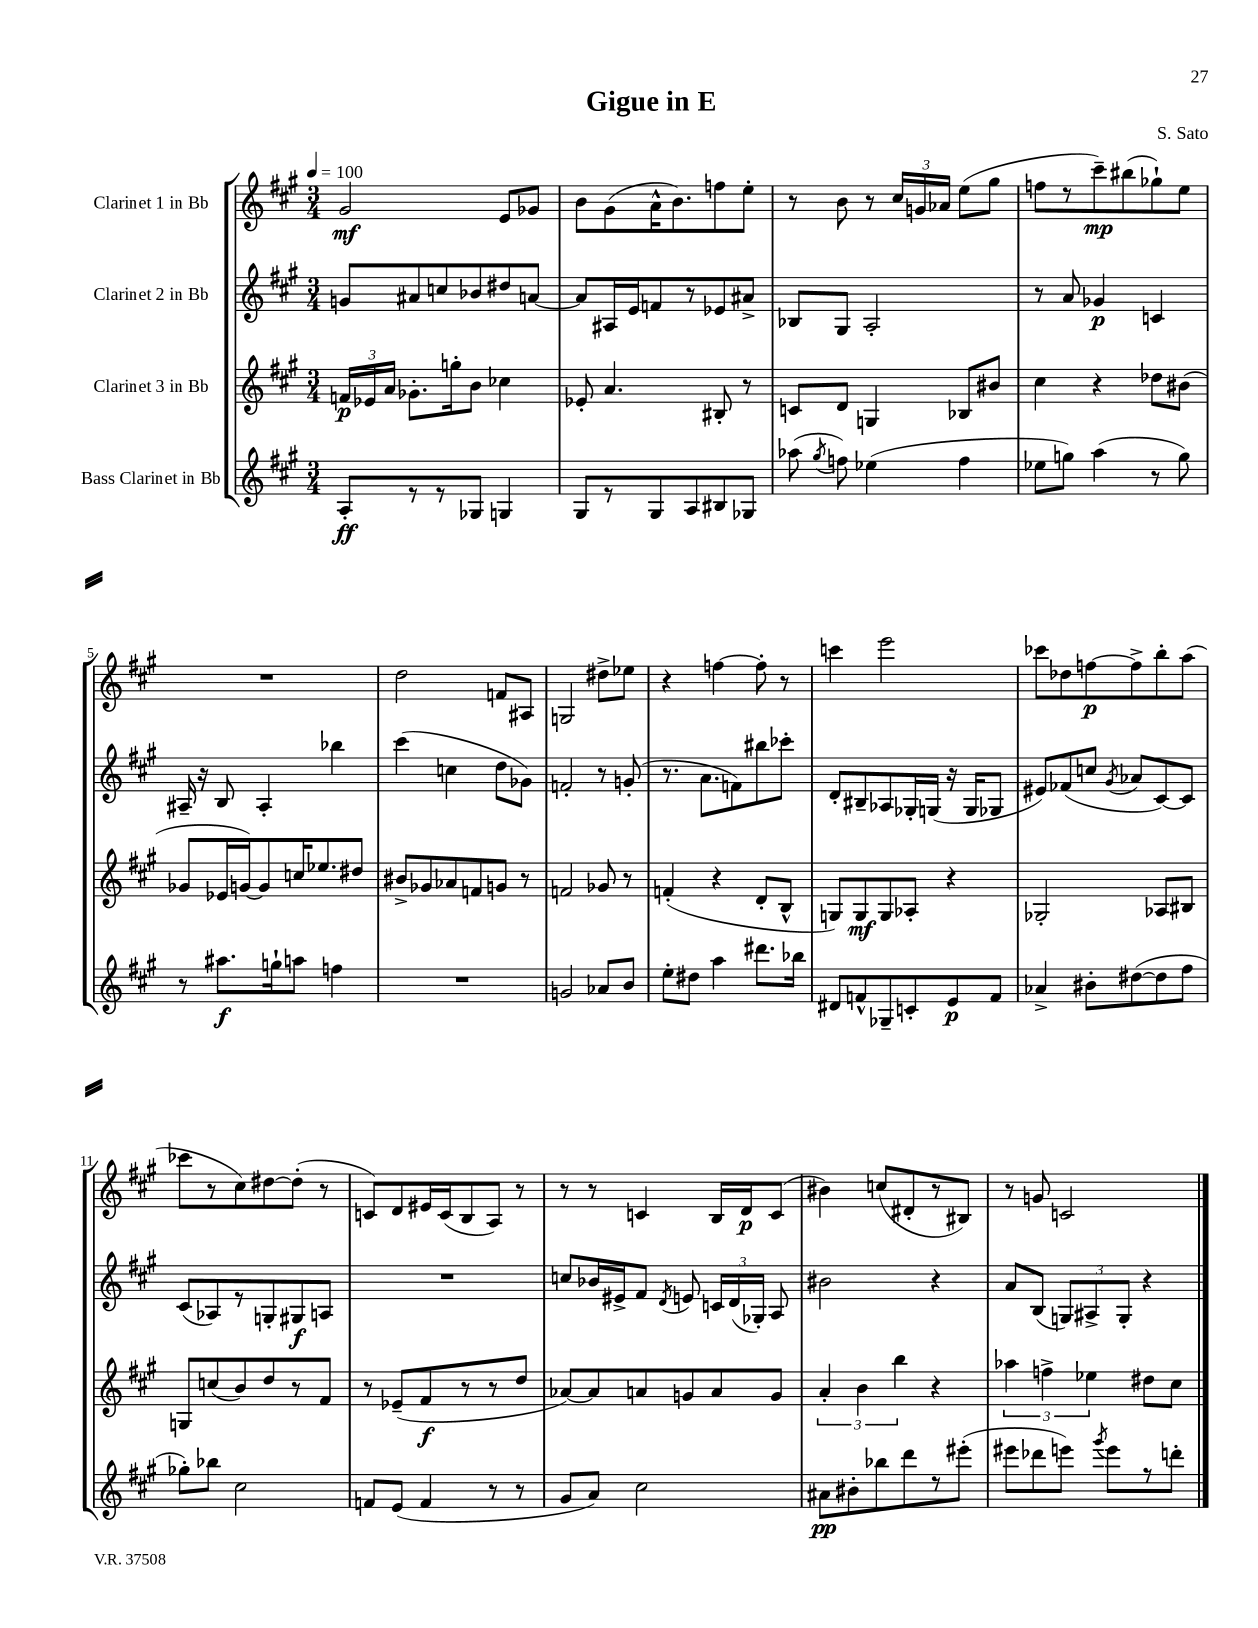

**kern	**kern	**kern	**kern
*staff4	*staff3	*staff2	*staff1
*clefG2	*clefG2	*clefG2	*clefG2
*k[f#c#g#]	*k[f#c#g#]	*k[f#c#g#]	*k[f#c#g#]
*M3/4	*M3/4	*M3/4	*M3/4
*MM100	*MM100	*MM100	*MM100
8A'	24f	8g	2g#
.	24e-	.	.
.	24a	.	.
8r	8.g-'	8a#	.
8r	.	8cc	.
.	16gg'	.	.
8G-	8b	8b-	.
4G	4cc-	8dd#	8e
.	.	[8a	8g-
=	=	=	=
8G#	8e-'	8a]	8b
8r	4.a	16A#	(8g#
.	.	16e	.
8G#	.	8f	16a^^
.	.	.	8.b)
8A	.	8r	.
8B#	8B#'	8e-	8ff
8G-	8r	8a#^	8ee'
=	=	=	=
(8aa-	8c	8B-	8r
8qgg#	.	.	.
8ff)	8d	8G#	8b
(4ee-	4G	2A'	8r
.	.	.	24cc#
.	.	.	24g
.	.	.	24a-
4ff	8B-	.	(8ee
.	8b#	.	8gg#
=	=	=	=
8ee-	4cc#	8r	8ff
8gg)	.	8a	8r
(4aa	4r	4g-	8ccc#~)
.	.	.	(8bb#
8r	8dd-	4c	8gg-`)
8gg)	(8b#	.	8ee
=	=	=	=
8r	8g-	16A#~	2.r
.	.	16r	.
8.aa#	16e-	8B	.
.	[16g)	.	.
.	8g]	4A#'	.
16gg`	.	.	.
8aa	16cc	.	.
.	8.ee-	.	.
4ff	.	4bb-	.
.	8dd#	.	.
=	=	=	=
2.r	8b#^	(4ccc#	2dd
.	8g-	.	.
.	8a-	4cc	.
.	8f	.	.
.	8g	8dd	8f
.	8r	8g-)	8A#
=	=	=	=
2g	2f	2f'	2G
8a-	8g-	8r	8dd#^
8b	8r	(8g'	8ee-
=	=	=	=
8ee'	(4f'	8.r	4r
8dd#	.	.	.
.	.	8.a	.
4aa	4r	.	[4ff
.	.	8f)	.
8.ddd#	8d'	8bb#	8ff']
.	8B^^	8ccc-'	8r
16bb-	.	.	.
=	=	=	=
8d#	8G)	8d'	4ccc
8f^^	8G	8B#~	.
8G-~	8G	8A-	2eee
8c'	8A-'	16G-'	.
.	.	(16G	.
8e	4r	16r	.
.	.	16G	.
8f	.	8G-	.
=	=	=	=
4a-^	2G-'	8e#)	8ccc-
.	.	(8f-	8dd-
8b#'	.	8cc	[8ff
.	.	8qg#	.
([8dd#	.	8a-	8ff^]
8dd#]	8A-	[8c#)	8bb'
8ff#	8B#	8c#]	(8aa
=	=	=	=
8gg-')	8G	(8c#	8ccc-
8bb-	(8cc	8A-)	8r
2cc#	8b)	8r	8cc#)
.	8dd	8G'	[8dd#
.	8r	8G#	(8dd#']
.	8f#	8A	8r
=	=	=	=
8f	8r	2.r	8c)
(8e	(8e-~	.	8d
4f	8f#	.	16e#
.	.	.	(16c
.	8r	.	8B
8r	8r	.	8A)
8r	8dd	.	8r
=	=	=	=
8g#	[8a-)	8cc	8r
8a)	8a-]	16b-	8r
.	.	16e#^	.
2cc#	8a	8f#	4c
.	.	8qd	.
.	8g	8e	.
.	8a	24c	16B
.	.	(24d	.
.	.	.	16d
.	.	24G-')	.
.	8g	8A	(8c
=	=	=	=
8a#	6a'	2b#	4b#)
8b#'	.	.	.
.	6b	.	.
8bb-	.	.	(8cc
.	6bb	.	.
8ddd	.	.	8d#'
8r	4r	4r	8r
(8eee#'	.	.	8B#)
=	=	=	=
8eee#	6aa-	8a	8r
8ddd-	.	(8B	8g
.	6ff^	.	.
8eee)	.	12G)	2c
.	6ee-	12A#^	.
8qggg#	.	.	.
8eee	.	.	.
.	.	12G'	.
8r	8dd#	4r	.
8ddd'	8cc#	.	.
==	==	==	==
*-	*-	*-	*-
